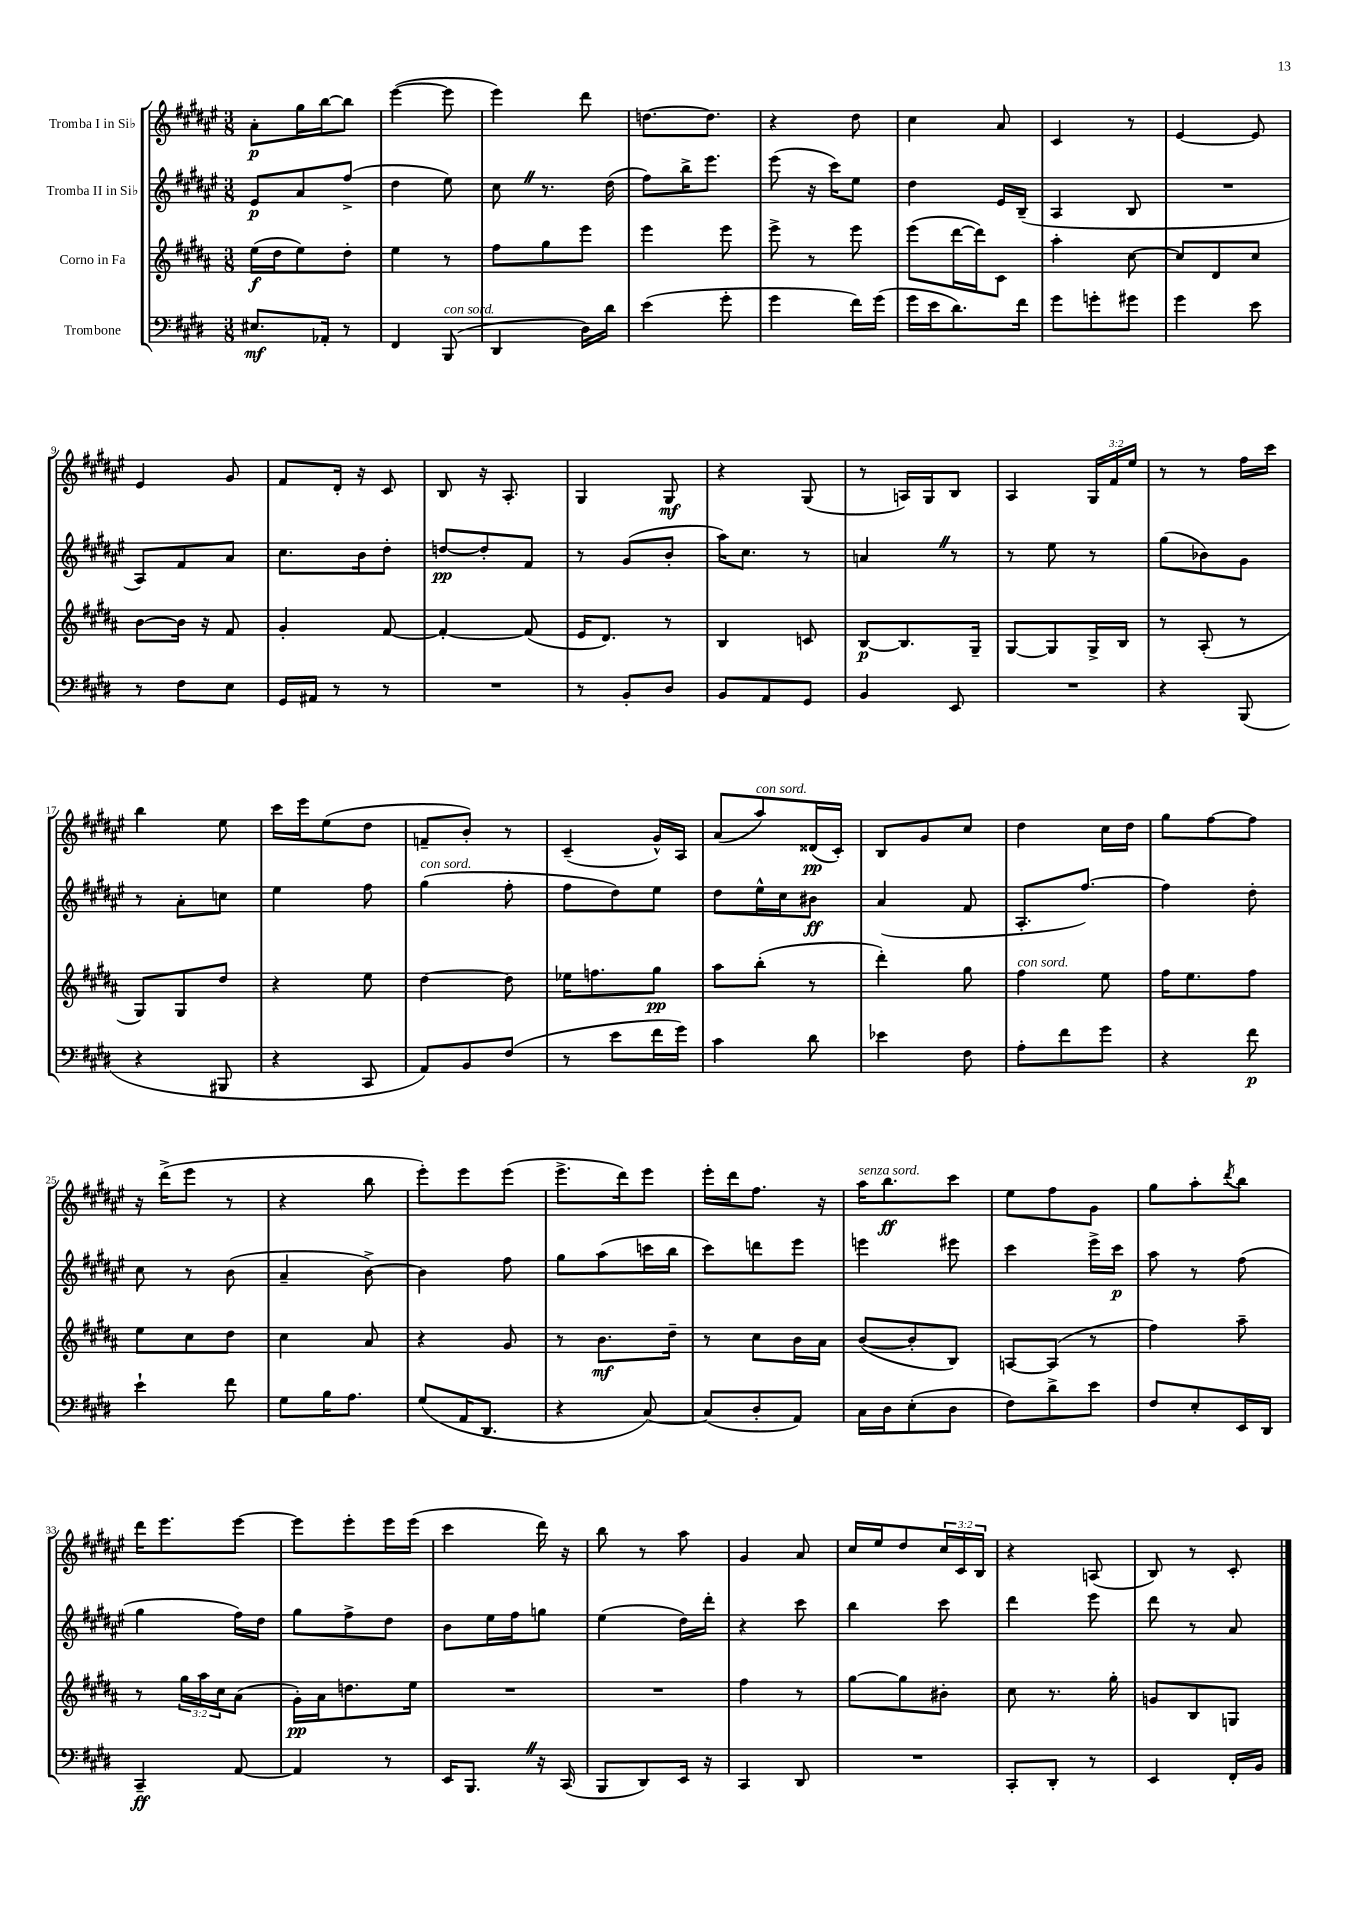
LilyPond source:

<<
\new StaffGroup <<
\new Staff = "s0" \with { instrumentName = "Tromba I in Sib" } {
    \clef treble \key fis \major \numericTimeSignature \time 3/8 \override Staff.TupletNumber.text = #tuplet-number::calc-fraction-text
    ais'8-.\p gis''16 b''16~ b''8 |
    eis'''4~( eis'''8 |
    eis'''4) dis'''8 |
    d''8.~ d''8. |
    r4 dis''8 |
    cis''4 ais'8 |
    cis'4 r8 |
    eis'4~ eis'8 |
    eis'4 gis'8 |
    fis'8 dis'16-. r16 cis'8 |
    b8 r16 ais8.-. |
    gis4 gis8\mf |
    r4 gis8( |
    r8 a16) gis16 b8 |
    ais4 \tuplet 3/2 { gis16 fis'16 eis''16 } |
    r8 r8 fis''16 cis'''16 |
    b''4 eis''8 |
    cis'''16 eis'''16 eis''8( dis''8 |
    f'8-- b'8-.) r8 |
    cis'4--( gis'16-^) ais16 |
    ais'8( ais''8^\markup { \italic "con sord." }) disis'16\pp( cis'16-.) |
    b8 gis'8 cis''8 |
    dis''4 cis''16 dis''16 |
    gis''8 fis''8~ fis''8 |
    r16 dis'''16->( eis'''8 r8 |
    r4 b''8 |
    eis'''8-.) eis'''8 eis'''8( |
    eis'''8.-> dis'''16) eis'''8 |
    eis'''16-. dis'''16 fis''8. r16 |
    ais''16^\markup { \italic "senza sord." } b''8.\ff cis'''8 |
    eis''8 fis''8 gis'8 |
    gis''8 ais''8-. \acciaccatura { dis'''8 } b''8 |
    dis'''16 eis'''8. eis'''8~ |
    eis'''8 eis'''8-. eis'''16 eis'''16( |
    cis'''4 dis'''16) r16 |
    b''8 r8 ais''8 |
    gis'4 ais'8 |
    cis''16 eis''16 dis''8 \tuplet 3/2 { cis''16 cis'16 b16 } |
    r4 a8( |
    b8) r8 cis'8-. \bar "|." |
}
\new Staff = "s1" \with { instrumentName = "Tromba II in Sib" } {
    \clef treble \key fis \major \numericTimeSignature \time 3/8
    eis'8\p ais'8 fis''8->( |
    dis''4 eis''8) |
    cis''8 \once \override BreathingSign.text = \markup { \musicglyph "scripts.caesura.straight" } \breathe r8. dis''16( |
    fis''8) b''16-> eis'''8. |
    eis'''8( r16 cis'''16) eis''8 |
    dis''4 eis'16 b16--( |
    ais4 b8 |
    R4. |
    ais8) fis'8 ais'8 |
    cis''8. b'16 dis''8-. |
    d''8~\pp d''8-. fis'8 |
    r8 gis'8( b'8-. |
    ais''16) cis''8. r8 |
    a'4 \once \override BreathingSign.text = \markup { \musicglyph "scripts.caesura.straight" } \breathe r8 |
    r8 eis''8 r8 |
    gis''8( bes'8) gis'8 |
    r8 ais'8-. c''8 |
    eis''4 fis''8 |
    gis''4^\markup { \italic "con sord." }( fis''8-. |
    fis''8 dis''8) eis''8 |
    dis''8 eis''16-^ cis''16 bis'8\ff |
    ais'4( fis'8 |
    ais8.-. fis''8.~) |
    fis''4 dis''8-. |
    cis''8 r8 b'8( |
    ais'4-- b'8~->) |
    b'4 fis''8 |
    gis''8 ais''8( c'''16 b''16 |
    cis'''8) d'''8 eis'''8 |
    e'''4 eis'''8 |
    cis'''4 eis'''16-> cis'''16\p |
    ais''8 r8 fis''8( |
    gis''4 fis''16) dis''16 |
    gis''8 fis''8-> dis''8 |
    b'8 eis''16 fis''16 g''8 |
    eis''4( dis''16) dis'''16-. |
    r4 cis'''8 |
    b''4 cis'''8 |
    dis'''4 eis'''8 |
    dis'''8 r8 ais'8 \bar "|." |
}
\new Staff = "s2" \with { instrumentName = "Corno in Fa" } {
    \clef treble \key b \major \numericTimeSignature \time 3/8 \override Staff.TupletNumber.text = #tuplet-number::calc-fraction-text
    e''16\f( dis''16 e''8) dis''8-. |
    e''4 r8 |
    fis''8 gis''8 e'''8 |
    e'''4 e'''8 |
    e'''8-> r8 e'''8 |
    e'''8( dis'''16~ dis'''16) cis'8 |
    ais''4-. cis''8~ |
    cis''8 dis'8 cis''8 |
    b'8~ b'16 r16 fis'8 |
    gis'4-. fis'8~ |
    fis'4~-. fis'8( |
    e'16 dis'8.) r8 |
    b4 c'8 |
    b8~\p b8. gis16-- |
    gis8~ gis8 gis16-> b16 |
    r8 ais8-.( r8 |
    gis8) gis8 dis''8 |
    r4 e''8 |
    dis''4~ dis''8 |
    ees''16 f''8. gis''8\pp |
    ais''8 b''8-.( r8 |
    dis'''4-.) gis''8 |
    fis''4^\markup { \italic "con sord." } e''8 |
    fis''16 e''8. fis''8 |
    e''8 cis''8 dis''8 |
    cis''4 ais'8 |
    r4 gis'8 |
    r8 b'8.\mf dis''16-- |
    r8 cis''8 b'16 ais'16 |
    b'8~( b'8-. b8) |
    a8~ a8( r8 |
    fis''4) ais''8-- |
    r8 \tuplet 3/2 { gis''16 ais''16 cis''16 } ais'8( |
    gis'16-.\pp) ais'16 d''8. e''16 |
    R4. |
    R4. |
    fis''4 r8 |
    gis''8~ gis''8 bis'8-. |
    cis''8 r8. gis''16-. |
    g'8 b8 g8 \bar "|." |
}
\new Staff = "s3" \with { instrumentName = "Trombone" } {
    \clef bass \key e \major \numericTimeSignature \time 3/8
    eis8.\mf aes,16-. r8 |
    fis,4 b,,8^\markup { \italic "con sord." }( |
    dis,4 dis16) dis'16 |
    e'4( gis'8-. |
    gis'4 fis'16) gis'16( |
    gis'16 e'16 dis'8.) fis'16 |
    gis'8 g'8-. gis'8 |
    gis'4 e'8 |
    r8 fis8 e8 |
    gis,16 ais,16 r8 r8 |
    R4. |
    r8 b,8-. dis8 |
    b,8 a,8 gis,8 |
    b,4 e,8 |
    R4. |
    r4 b,,8( |
    r4 bis,,8 |
    r4 cis,8 |
    a,8) b,8 fis8( |
    r8 e'8 fis'16 gis'16) |
    cis'4 dis'8 |
    ees'4 fis8 |
    a8-. fis'8 gis'8 |
    r4 fis'8\p |
    e'4-! fis'8 |
    gis8 b16 a8. |
    gis8( a,16 dis,8. |
    r4 cis8~) |
    cis8( dis8-. a,8) |
    cis16 dis16 e8-.( dis8 |
    fis8) dis'8-> e'8 |
    fis8 e8-. e,16 dis,16 |
    cis,4--\ff a,8~ |
    a,4 r8 |
    e,16 b,,8. \once \override BreathingSign.text = \markup { \musicglyph "scripts.caesura.straight" } \breathe r16 cis,16( |
    b,,8 dis,8) e,16 r16 |
    cis,4 dis,8 |
    R4. |
    cis,8-. dis,8-. r8 |
    e,4 fis,16-. b,16 \bar "|." |
}
>>
>>
